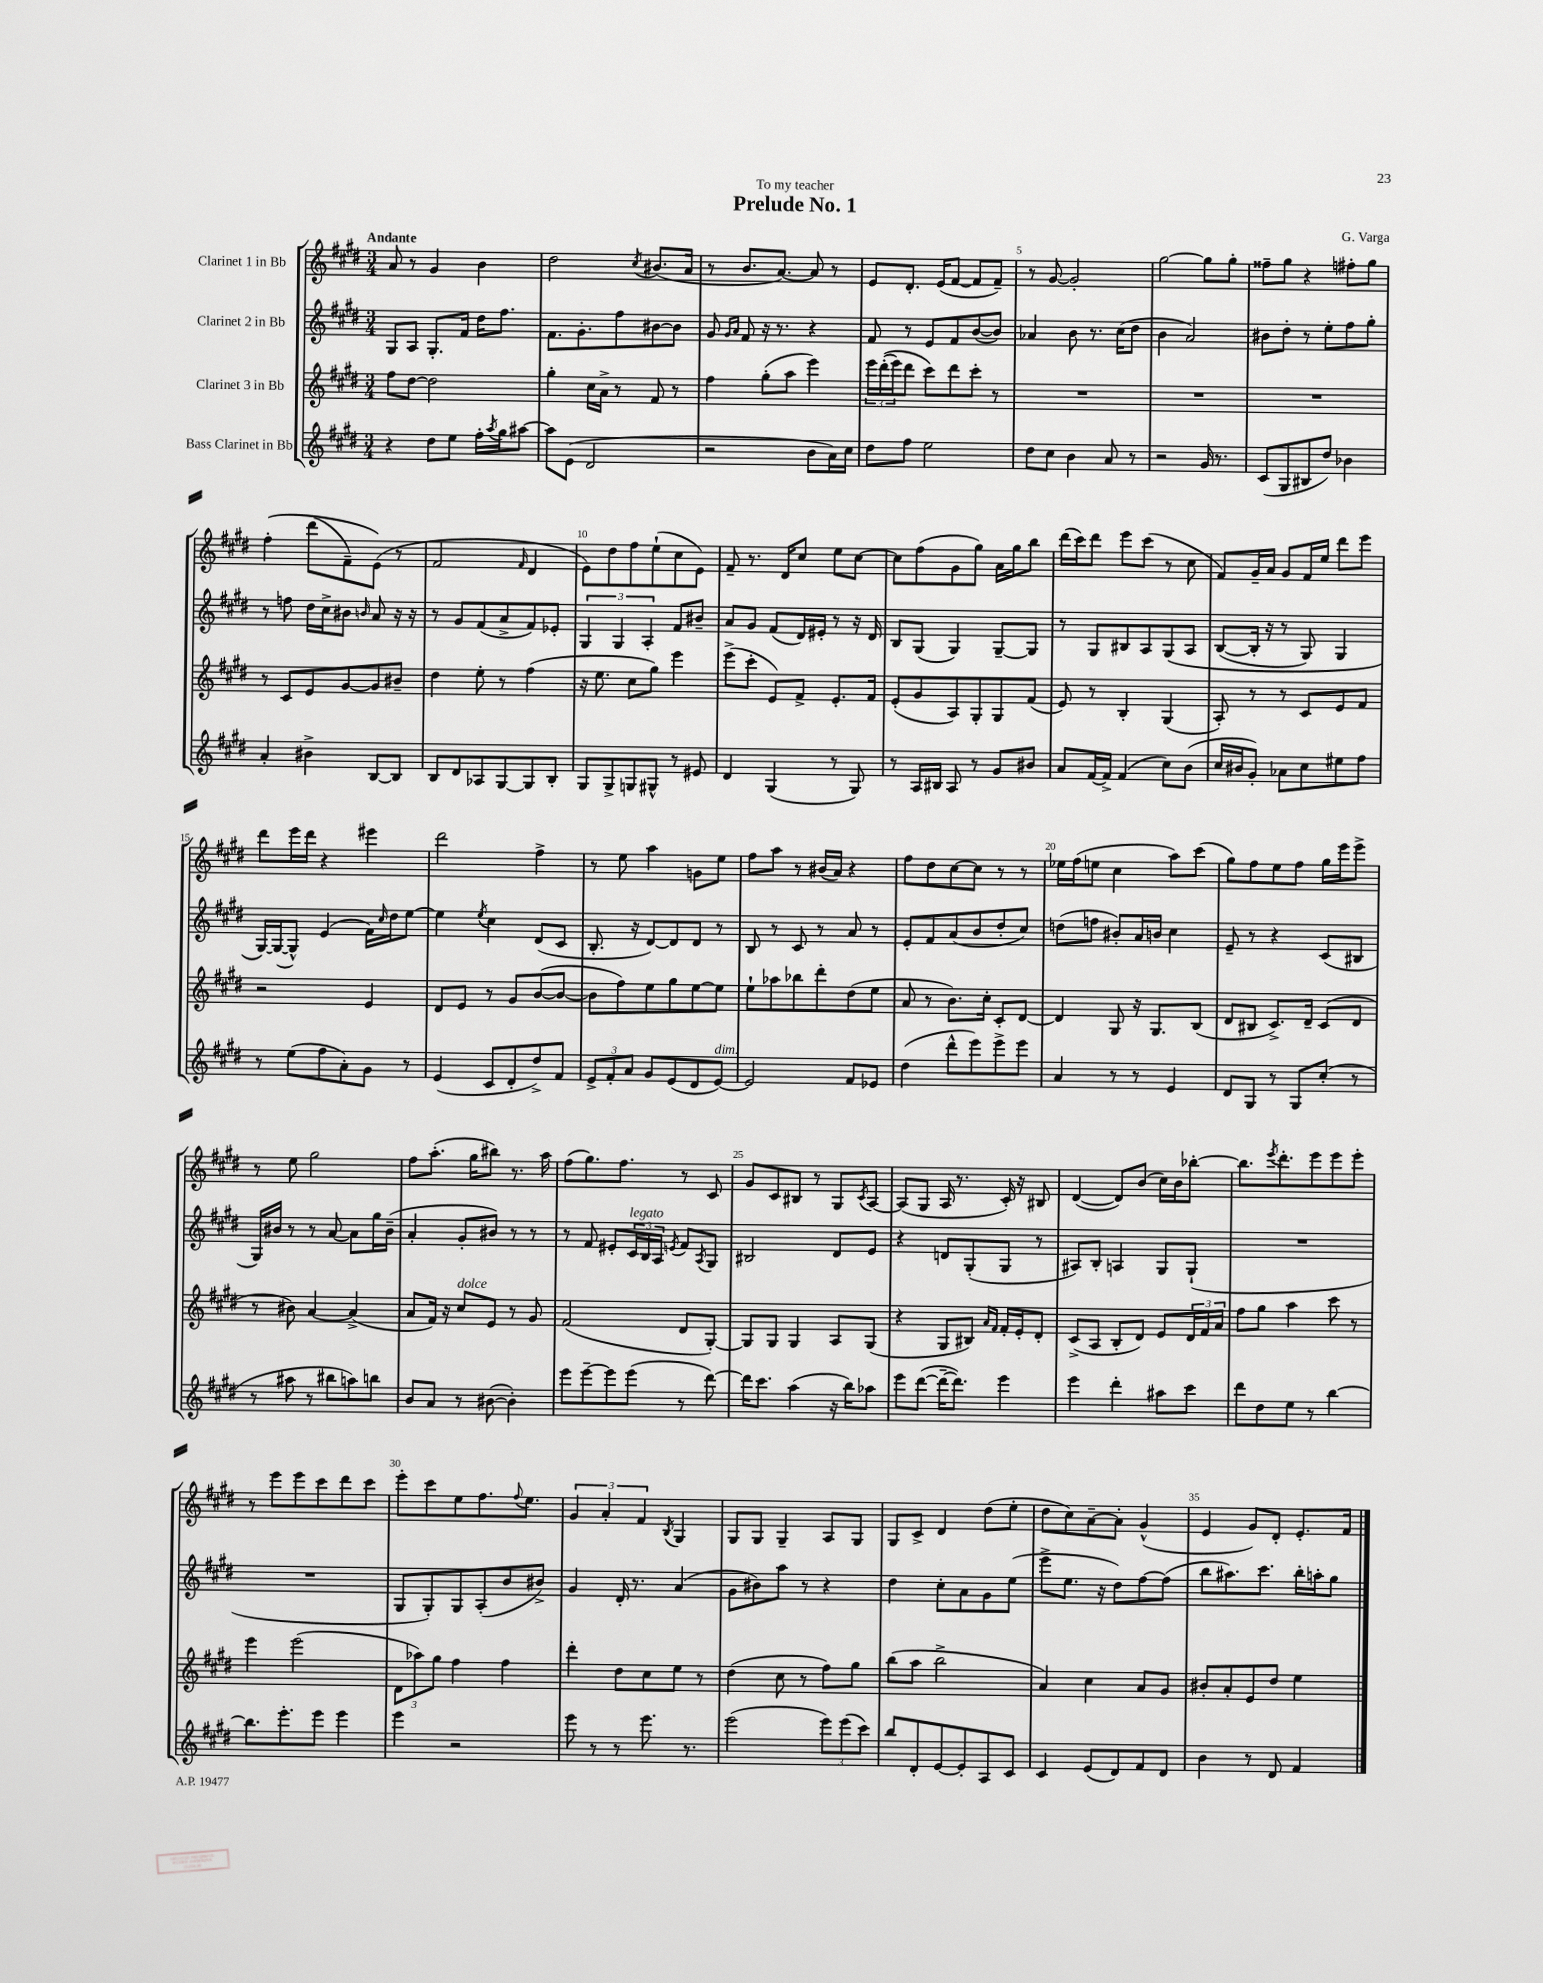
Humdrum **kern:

**kern	**kern	**kern	**kern
*staff4	*staff3	*staff2	*staff1
*clefG2	*clefG2	*clefG2	*clefG2
*k[f#c#g#d#]	*k[f#c#g#d#]	*k[f#c#g#d#]	*k[f#c#g#d#]
*M3/4	*M3/4	*M3/4	*M3/4
4r	8ff#	8G#	8a
.	[8dd#	8A	8r
8dd#	2dd#]	8.G#'	4g#
8ee	.	.	.
.	.	16f#	.
16ff#'	.	16dd#	4b
8qaa	.	.	.
16gg#	.	8.ff#	.
[8aa#	.	.	.
=	=	=	=
8aa#]	4gg#'	8.f#	2dd#
(8e	.	.	.
.	.	8.g#'	.
2d#	16cc#	.	.
.	16a^	.	.
.	8r	8ff#	.
.	.	.	8qcc#
.	8f#	[8b#	(8.b#
.	8r	8b#]	.
.	.	.	16a
=	=	=	=
2r	4ff#	8g#	8r
.	.	16qqg#	.
.	.	16qqa	.
.	.	8f#	8.b
.	(8gg#'	16r	.
.	.	8.r	[8.a)
.	8aa	.	.
8b	4eee)	4r	8a]
16a)	.	.	8r
16cc#	.	.	.
=	=	=	=
8dd#	24eee	8f#	8e
.	&((24ddd#'	.	.
.	24eee)	.	.
8ff#	8ddd#	8r	8.d#'
2ee	8ccc#&)	8e	.
.	.	.	(16e
.	8ddd#	8f#	[8f#
.	8ccc#'	([8b	8f#]
.	8r	8b])	8f#~)
=	=	=	=
8dd#	2.r	4a-	8r
8cc#	.	.	[8g#
4b	.	8b	2g#']
.	.	8.r	.
8a	.	.	.
.	.	(16cc#	.
8r	.	8dd#	.
=	=	=	=
2r	2.r	4b	[2gg#
.	.	2a)	.
16g#	.	.	8gg#]
8.r	.	.	.
.	.	.	8gg#'
=	=	=	=
(8c#	2.r	8b#	8ff##~
8G#	.	8dd#'	8gg#
8B#	.	8r	4r
8dd#)	.	8ee'	.
4b-	.	8ff#	8ff#'
.	.	8gg#'	8gg#
=	=	=	=
4a'	8r	8r	&(4ff#'
.	8c#	8ff	.
4b#^	8e	16dd#	(8ddd#
.	.	16cc#^	.
.	[8g#	8b#	8f#~)
.	.	16qqb	.
[8B	8g#]	8a	(8e&)
8B]	8b#~	16r	8r
.	.	16r	.
=	=	=	=
8B	4dd#	8r	2f#
8d#	.	8g#	.
8A-	8ee'	(8f#	.
[8G#	8r	8a^	.
.	.	.	16qqf#
8G#]	(4ff#	8f#)	4d#
8B'	.	8e-'	.
=	=	=	=
8G#	16r	6G#	8e)
.	8.ee	.	.
8G#^	.	.	8dd#
.	.	6G#	.
8G	8cc#	.	8ff#
.	.	6A'	.
8G#^^	8gg#)	.	(8ee`
8r	4eee	8f#	8cc#
8e#	.	8b#~	8e)
=	=	=	=
4d#	(8eee^	8a	8f#~
.	8ccc#'	8g#	8.r
(4G#	8e)	(8f#	.
.	.	.	16d#
.	8f#^	16d#)	8cc#
.	.	16e#'	.
8r	8.e'	8r	8ee
8G#)	.	16r	[8cc#
.	16f#	16d#	.
=	=	=	=
8r	(8e'	8B	8cc#]
16A	8g#	(8G#	(8ff#
16B#	.	.	.
8A	8A)	4G#)	8g#
8r	8G#'	.	8gg#)
8g#	8G#	[8G#~	16a
.	.	.	16gg#
8b#	(8f#	8G#]	8bb
=	=	=	=
8a	8e)	8r	(16ddd#
.	.	.	16ccc#)
[16f#	8r	8G#	8ddd#
16f#^]	.	.	.
(4f#	4B'	8B#	8eee
.	.	8A	(8ccc#
8cc#)	(4G#	&(8G#	8r
(8b	.	8A	8cc#
=	=	=	=
16cc#	8A')	([8B	8f#)
16b#	.	.	.
8g#')	8r	16B']	16g#~
.	.	16r	16a
8a-	8r	8r	8g#
8cc#	8c#	8G#)	16f#
.	.	.	16ee
8ee#	8e	4G#	8ddd#
8ff#	8f#	.	8eee
=	=	=	=
8r	2r	[16G#&)	8ddd#
.	.	(16G#_	.
(8ee	.	8G#^^])	16eee
.	.	.	16ddd#
8ff#	.	(4e	4r
8a')	.	.	.
8g#	4e	16f#)	4eee#
.	.	16qqcc#	.
.	.	16dd#	.
8r	.	[8ee	.
=	=	=	=
(4e	8d#	4ee]	2ddd#
.	8e	.	.
.	.	8qee	.
8c#	8r	4cc#	.
8d#'	8g#	.	.
8dd#^)	([8b	(8d#	4ff#^
8f#	8b_	8c#	.
=	=	=	=
12e^	8b]	8.B'	8r
12f#'	.	.	.
.	8ff#)	.	8ee
12a	.	.	.
.	.	16r	.
8g#	8ee	[8d#)	4aa
(8e	8gg#	8d#]	.
8d#	[8ee	8d#	8g
[8e)	8ee]	8r	8ee
=	=	=	=
2e]	8ee`	8B	8ff#
.	8aa-	8r	8aa
.	8bb-	8c#	8r
.	8ddd#'	8r	(16b#
.	.	.	16a)
8f#	(8dd#	8a	4r
8e-	8ee	8r	.
=	=	=	=
(4dd#	8a	8e'	8ff#
.	8r	8f#	8dd#
8ddd#^^	8.b)	(8a	[8cc#
8eee)	.	8b	8cc#]
.	16cc#'	.	.
8eee^	8c#'	8dd#'	8r
8eee	[8d#	8cc#)	8r
=	=	=	=
4a	4d#]	(8dd	16ee-
.	.	.	(16ff#
.	.	8ff	8ee
8r	8G#	8b#')	4cc#
8r	16r	16a	.
.	8.G#	16b	.
4e	.	4cc#	8aa)
.	(8B	.	(8ccc#
=	=	=	=
8d#	8d#	8e~	8gg#)
8G#	8B#	8r	8ff#
8r	8.c#^)	4r	8ee
8G#	.	.	8ff#
.	16d#~	.	.
(8cc#'	(8c#	(8c#	16gg#
.	.	.	16eee
8r	8d#	8B#	8eee^
=	=	=	=
8r	8r	16G#)	8r
.	.	16b#	.
8aa#	8b#)	8r	8ee
8r	[4a	8r	2gg#
8bb#	.	[8a	.
8aa)	(4a^]	8a]	.
8bb	.	16gg#	.
.	.	(16b#~	.
=	=	=	=
8b	8a	4a'	8ff#
8a	16f#)	.	(8.aa'
.	16r	.	.
8r	8cc#	8g#'	.
.	.	.	16gg#
([8b#	8e	8b#)	8bb#)
4b#'])	8r	8r	8.r
.	8g#	8r	.
.	.	.	16aa
=	=	=	=
8eee	(2f#	8r	(8ff#
[8eee~	.	8f#	8.gg#)
8eee]	.	8e#'	.
.	.	.	8.ff#
(8eee	.	24c#	.
.	.	24B	.
.	.	24A	.
.	.	8qe	.
8r	8d#	8f#	8r
.	.	8qA	.
[8ddd#)	[8G#')	8G#	8c#
=	=	=	=
16ddd#]	8G#]	2B#	8g#
8.ccc#	.	.	.
.	8G#	.	8c#
(4aa	4G#	.	8B#
.	.	.	8r
16r	8A	8d#	8G#
16bb)	.	.	.
.	.	.	8qc#
8aa-	(8G#	8e	[8A
=	=	=	=
8eee	4r	4r	(8A]
([8ddd#	.	.	8G#
16ddd#~_	8G#	8d	16A
8.ddd#])	.	.	8.r
.	8B#)	(8G#'	.
.	16qqa	.	.
.	16qqf#	.	.
4eee	16f#'	8G#	16c#')
.	16e'	.	16r
.	8d#'	8r	8B#
=	=	=	=
4eee	(8c#^	8A#)	([4d#
.	8A	8B'	.
4ddd#'	8B'	4A	8d#])
.	8d#)	.	(8b
8aa#	8e	8G#	16cc#)
.	.	.	16b
8ccc#	24d#	(8G#`	[8bb-'
.	24f#	.	.
.	24a	.	.
=	=	=	=
8ddd#	8ff#	2.r	8.bb-]
8dd#	8gg#	.	.
.	.	.	8qeee
.	.	.	8.ddd#'
8ee	4aa	.	.
8r	.	.	8eee
[4bb	8ccc#	.	8eee
.	8r	.	8eee'
=	=	=	=
8.bb]	4eee	2.r	8r
.	.	.	8eee
8.eee'	.	.	.
.	(2eee	.	8eee
8eee	.	.	8ccc#
4eee	.	.	8ddd#
.	.	.	8ccc#
=	=	=	=
4eee	12d#	8G#	8eee'
.	12aa-)	.	.
.	.	8G#')	8ccc#
.	12gg#	.	.
2r	4ff#	8G#	8ee
.	.	(8A'	8.ff#
.	4ff#	8b	.
.	.	.	8qqff#
.	.	.	8.ee
.	.	8b#^)	.
=	=	=	=
8eee	4ddd#'	4g#	6g#
8r	.	.	.
.	.	.	6a'
8r	8dd#	16d#'	.
.	.	8.r	.
.	.	.	6f#
8.eee	8cc#	.	.
.	.	.	8qB
.	8ee	(4a	4G#
8.r	.	.	.
.	8r	.	.
=	=	=	=
(2eee	(4dd#	8g#	8G#
.	.	8b#)	8G#
.	8cc#	8aa	4G#~
.	8r	8r	.
12eee)	8ff#)	4r	8A
(12eee	.	.	.
.	8gg#	.	8G#
12ccc#)	.	.	.
=	=	=	=
8bb	(8bb	4dd#	8G#
8d#'	8aa	.	8c#^
[8e	2bb^	8cc#'	4d#
8e']	.	8a	.
8A	.	8g#	(8dd#
8c#	.	(8ee	8ee'
=	=	=	=
4c#	4a)	8eee^	8dd#
.	.	8.ee	8cc#)
(8e	4cc#	.	[8a~
.	.	16r	.
8d#)	.	8dd#)	8a']
8f#	8a	[8ff#	(4g#^^
8d#	8g#	(8ff#]	.
=	=	=	=
4b	8b#'	8bb	4e
.	8a'	8.aa#)	.
8r	8e	.	8g#)
.	.	8.ccc#	.
8d#	8dd#	.	8d#'
4f#	4ee	16bb'	8.e'
.	.	16aa'	.
.	.	8gg#	.
.	.	.	16f#
==	==	==	==
*-	*-	*-	*-
